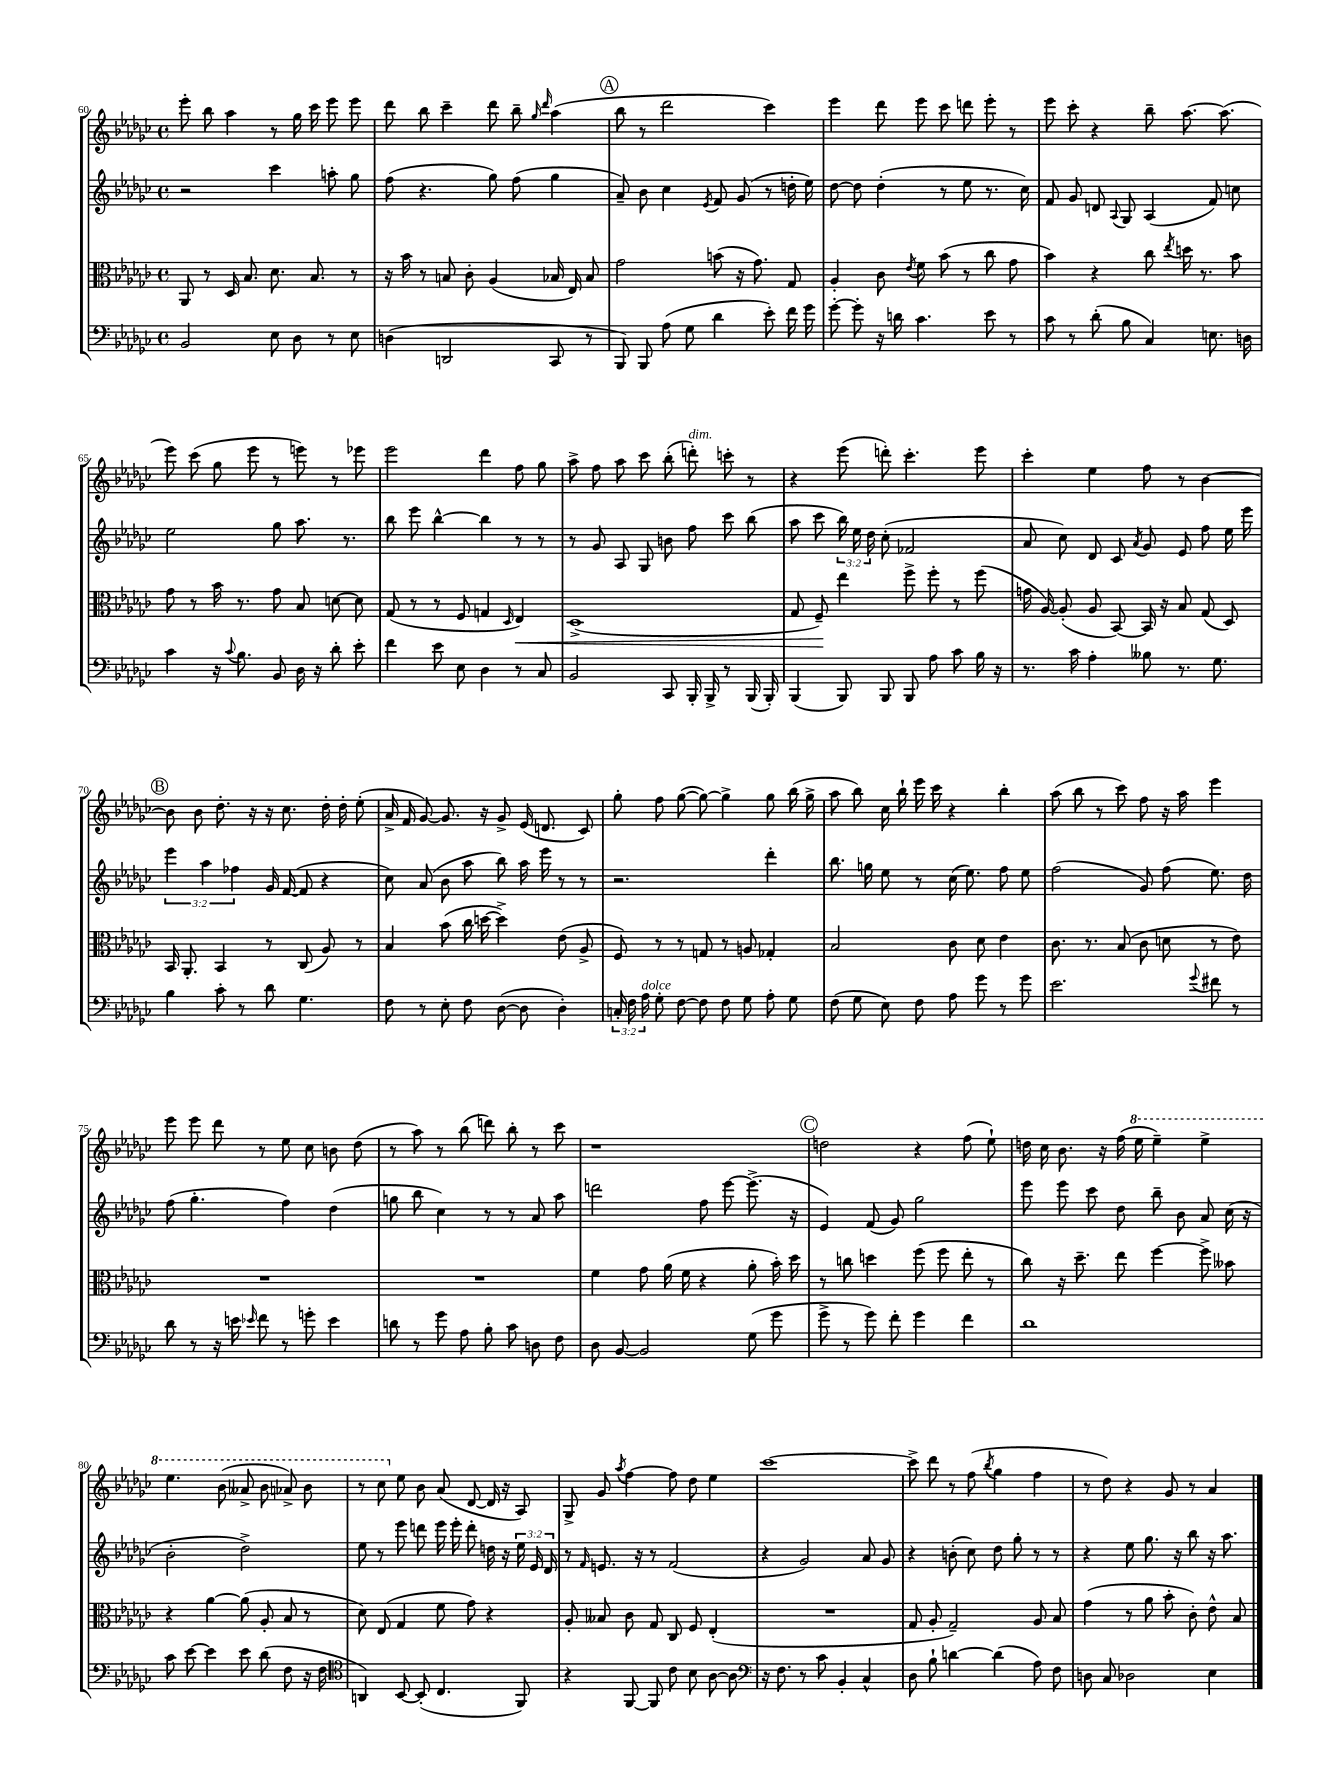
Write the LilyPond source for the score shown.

<<
\new StaffGroup <<
\new Staff = "s0" {
    \clef treble \key ges \major \defaultTimeSignature \time 4/4
    \autoBeamOff ees'''8-. bes''8 aes''4 r8 ges''16 ces'''16 ees'''8 ees'''8 |
    des'''8 bes''8 ces'''4-- des'''8 bes''8-- \grace { ges''16 des'''16 } aes''4( |
    \mark \markup { \circle "A" } bes''8 r8 des'''2 ces'''4) |
    ees'''4 des'''8 ees'''8 ces'''8 d'''8 ees'''8-. r8 |
    ees'''8 ces'''8-. r4 bes''8-- aes''8.~ aes''8.( |
    ees'''8) ces'''8( ges''8 ees'''8 r8 e'''8) r8 ees'''8 |
    ees'''2 des'''4 f''8 ges''8 |
    aes''8-> f''8 aes''8 ces'''8 bes''8-.( d'''8-.^\markup { \italic "dim." }) c'''8-. r8 |
    r4 ees'''8( d'''8-.) ces'''4.-. ees'''8 |
    ces'''4-. ees''4 f''8 r8 bes'4~ |
    \mark \markup { \circle "B" } bes'8 bes'8 des''8.-. r16 r16 ces''8. des''16-. des''16-. ees''8-.( |
    aes'16-> f'16 ges'8~) ges'8. r16 ges'8-> ees'16( d'8. ces'8) |
    ges''8-. f''8 ges''8~( ges''8~) ges''4-> ges''8 bes''16( ges''16-> |
    aes''8 bes''8) ces''16 bes''16-! ees'''16 ces'''16 r4 bes''4-. |
    aes''8( bes''8 r8 ces'''8) f''8 r16 aes''16 ees'''4 |
    ees'''8 ees'''8 des'''8 r8 ees''8 ces''8 b'8 des''8( |
    r8 aes''8) r8 bes''8( d'''8) bes''8-. r8 ces'''8 |
    r1 |
    \mark \markup { \circle "C" } d''2 r4 f''8( ees''8-!) |
    d''16 ces''16 bes'8. r16 f''16( \ottava #1 ees'''16 ees'''4--) ees'''4-> |
    ees'''4. bes''8( aeses''8-> bes''8 aes''8->) bes''8 |
    r8 ces'''8 \ottava #0 ees''8 bes'8 aes'8( des'8~ des'16 r16 aes8) |
    ges8-> ges'8 \acciaccatura { aes''8 } f''4~ f''8 des''8 ees''4 |
    ces'''1~ |
    ces'''8-> des'''8 r8 f''8( \acciaccatura { bes''8 } ges''4 f''4 |
    r8 des''8) r4 ges'8 r8 aes'4 \bar "|." |
}
\new Staff = "s1" {
    \clef treble \key ges \major \defaultTimeSignature \time 4/4 \override Staff.TupletNumber.text = #tuplet-number::calc-fraction-text
    \autoBeamOff r2 ces'''4 a''8-. ges''8 |
    f''8( r4. ges''8) f''8( ges''4 |
    \mark \markup { \circle "A" } aes'8--) bes'8 ces''4 \acciaccatura { ees'8 } f'8 ges'8( r8 d''16-. ees''16) |
    des''8~ des''8 des''4-.( r8 ees''8 r8. ces''16) |
    f'8 ges'8 d'8 \appoggiatura { aes8 } ges8 aes4( f'8) c''8 |
    ees''2 ges''8 aes''8. r8. |
    bes''8 ees'''8 bes''4~-^ bes''4 r8 r8 |
    r8 ges'8 aes8 ges8 b'8 f''8 ces'''8 bes''8( |
    aes''8 ces'''8 \tuplet 3/2 { bes''16) ees''16 des''16 } ces''8-.( fes'2 |
    aes'8 ces''8) des'8 ces'8 \acciaccatura { aes'8 } ges'8 ees'8 f''8 ees''16 ees'''16 |
    \mark \markup { \circle "B" } \tuplet 3/2 { ees'''4 aes''4 fes''4 } ges'16 f'16~( f'8 r4 |
    ces''8) aes'8( bes'8 aes''8 bes''8) aes''16 ees'''16 r8 r8 |
    r2. des'''4-. |
    bes''8. g''16 ees''8 r8 ces''16( ees''8.) f''8 ees''8 |
    f''2( ges'8) f''8( ees''8.) des''16 |
    f''8( ges''4.-. f''4) des''4( |
    g''8 bes''8 ces''4) r8 r8 aes'8 aes''8 |
    d'''2 f''8 ees'''8~ ees'''8.->( r16 |
    \mark \markup { \circle "C" } ees'4) f'8( ges'8) ges''2 |
    ees'''8 ees'''8 ces'''8 des''8 bes''8-- bes'8 aes'8 ces''16( r16 |
    bes'2-. des''2->) |
    ees''8 r8 ees'''8 d'''8 ees'''16 ees'''16-. d'''8-. d''16 r16 \tuplet 3/2 { ees''16 ees'16 des'16 } |
    r8 \grace { f'16 } e'8. r16 r8 f'2( |
    r4 ges'2) aes'8 ges'8 |
    r4 b'8-.( ces''8) des''8 ges''8-. r8 r8 |
    r4 ees''8 ges''8. r16 bes''8 r16 aes''8. \bar "|." |
}
\new Staff = "s2" {
    \clef alto \key ges \major \defaultTimeSignature \time 4/4
    \autoBeamOff aes,8 r8 des16 bes8. des'8. bes8. r8 |
    r16 bes'16 r8 b8 ces'8-. aes4( bes16 ees16) bes8 |
    \mark \markup { \circle "A" } ges'2 b'8( r16 ges'8.) ges8 |
    aes4-. ces'8 \acciaccatura { ees'8 } f'8 bes'8( r8 ces''8 ges'8 |
    bes'4) r4 ces''8 \acciaccatura { ees''8 } d''16 r8. bes'8 |
    ges'8 r8 bes'16 r8. ges'8 bes8 d'8~ d'8 |
    ges8( r8 r8 f8 g4 \grace { des16 } ees4\<) |
    des1->( |
    ges8 f8--\!) ees''4 f''8-> f''8-. r8 f''8( |
    g'16 aes16~) aes8-.( aes8 bes,8~) bes,16 r16 bes8 ges8( des8) |
    \mark \markup { \circle "B" } bes,16 aes,8.-. bes,4 r8 ces8( aes8) r8 |
    bes4 bes'8( ces''16 d''16~ d''4->) ees'8( aes8-> |
    f8) r8 r8 g8 r8 a8 ges4-. |
    bes2 ces'8 des'8 ees'4 |
    ces'8. r8. bes8( ces'8 d'8 r8 ees'8) |
    R1 |
    R1 |
    f'4 ges'8 aes'16( f'16 r4 aes'8-. bes'16-.) des''16 |
    \mark \markup { \circle "C" } r8 c''8 d''4 f''8( f''8 ees''8-. r8 |
    ces''8) r16 des''8.-- ees''8 f''4~ f''8-> beses'8 |
    r4 aes'4~ aes'8( aes8-. bes8 r8 |
    des'8) ees8( ges4 f'8 ges'8) r4 |
    aes8-. beses8 ces'8 ges8 ces8 f8 ees4-.( |
    R1 |
    ges8 aes8-. ges2--) aes8 bes8 |
    ges'4( r8 aes'8 bes'8-. ces'8-.) ees'8-^ bes8 \bar "|." |
}
\new Staff = "s3" {
    \clef bass \key ges \major \defaultTimeSignature \time 4/4 \override Staff.TupletNumber.text = #tuplet-number::calc-fraction-text
    \autoBeamOff bes,2 ees8 des8 r8 ees8 |
    d4( d,2 ces,8 r8 |
    \mark \markup { \circle "A" } bes,,8) bes,,8 aes8( ges8 des'4 ees'8-.) f'16 ges'16 |
    ges'8~-. ges'8-. r16 d'16 ces'4. ees'8 r8 |
    ces'8 r8 des'8-.( bes8 ces4) e8. d16 |
    ces'4 r16 \appoggiatura { ces'8 } bes8. bes,8 des16 r16 des'8-. ees'8-. |
    f'4 ees'8 ees8 des4 r8 ces8 |
    bes,2 ces,8 bes,,16-. bes,,16-> r8 bes,,16( bes,,16-.) |
    bes,,4( bes,,8) bes,,8 bes,,8 aes8 ces'8 bes16 r16 |
    r8. ces'16 aes4-. beses8 r8. ges8. |
    \mark \markup { \circle "B" } bes4 ces'8-. r8 des'8 ges4. |
    f8 r8 ees8-. f8 des8~( des8 des4-.) |
    \tuplet 3/2 { c16-. f16 aes16^\markup { \italic "dolce" } } ges8-. f8~ f8 f8 ges8 aes8-. ges8 |
    f8( ges8 ees8) f8 aes8 ges'8 r8 ges'8 |
    ees'2. \appoggiatura { ges'8 } fis'8 r8 |
    des'8 r8 r16 e'16 \grace { ees'16 } f'8 r8 g'8-. ees'4 |
    d'8 r8 ges'8 aes8 bes8-. ces'8 d8 f8 |
    des8 bes,8~ bes,2 ges8( ges'8 |
    \mark \markup { \circle "C" } ges'8-> r8 ges'8) f'8-. ges'4 f'4 |
    des'1 |
    ces'8 ees'8~ ees'4 ees'8 des'8( f8 r16 f16 |
    \clef tenor a,4) bes,8~ bes,8-.( ces4. f,8) |
    r4 f,8~ f,8 ces'8 bes8 aes8~ aes8 |
    \clef bass r16 f8. r8 ces'8 bes,4-. ces4-^ |
    des8 bes8-! d'4~ d'4( aes8) f8 |
    d8 ces8 des2 ees4 \bar "|." |
}
>>
>>
\layout { \context { \Score currentBarNumber = #60 } }
